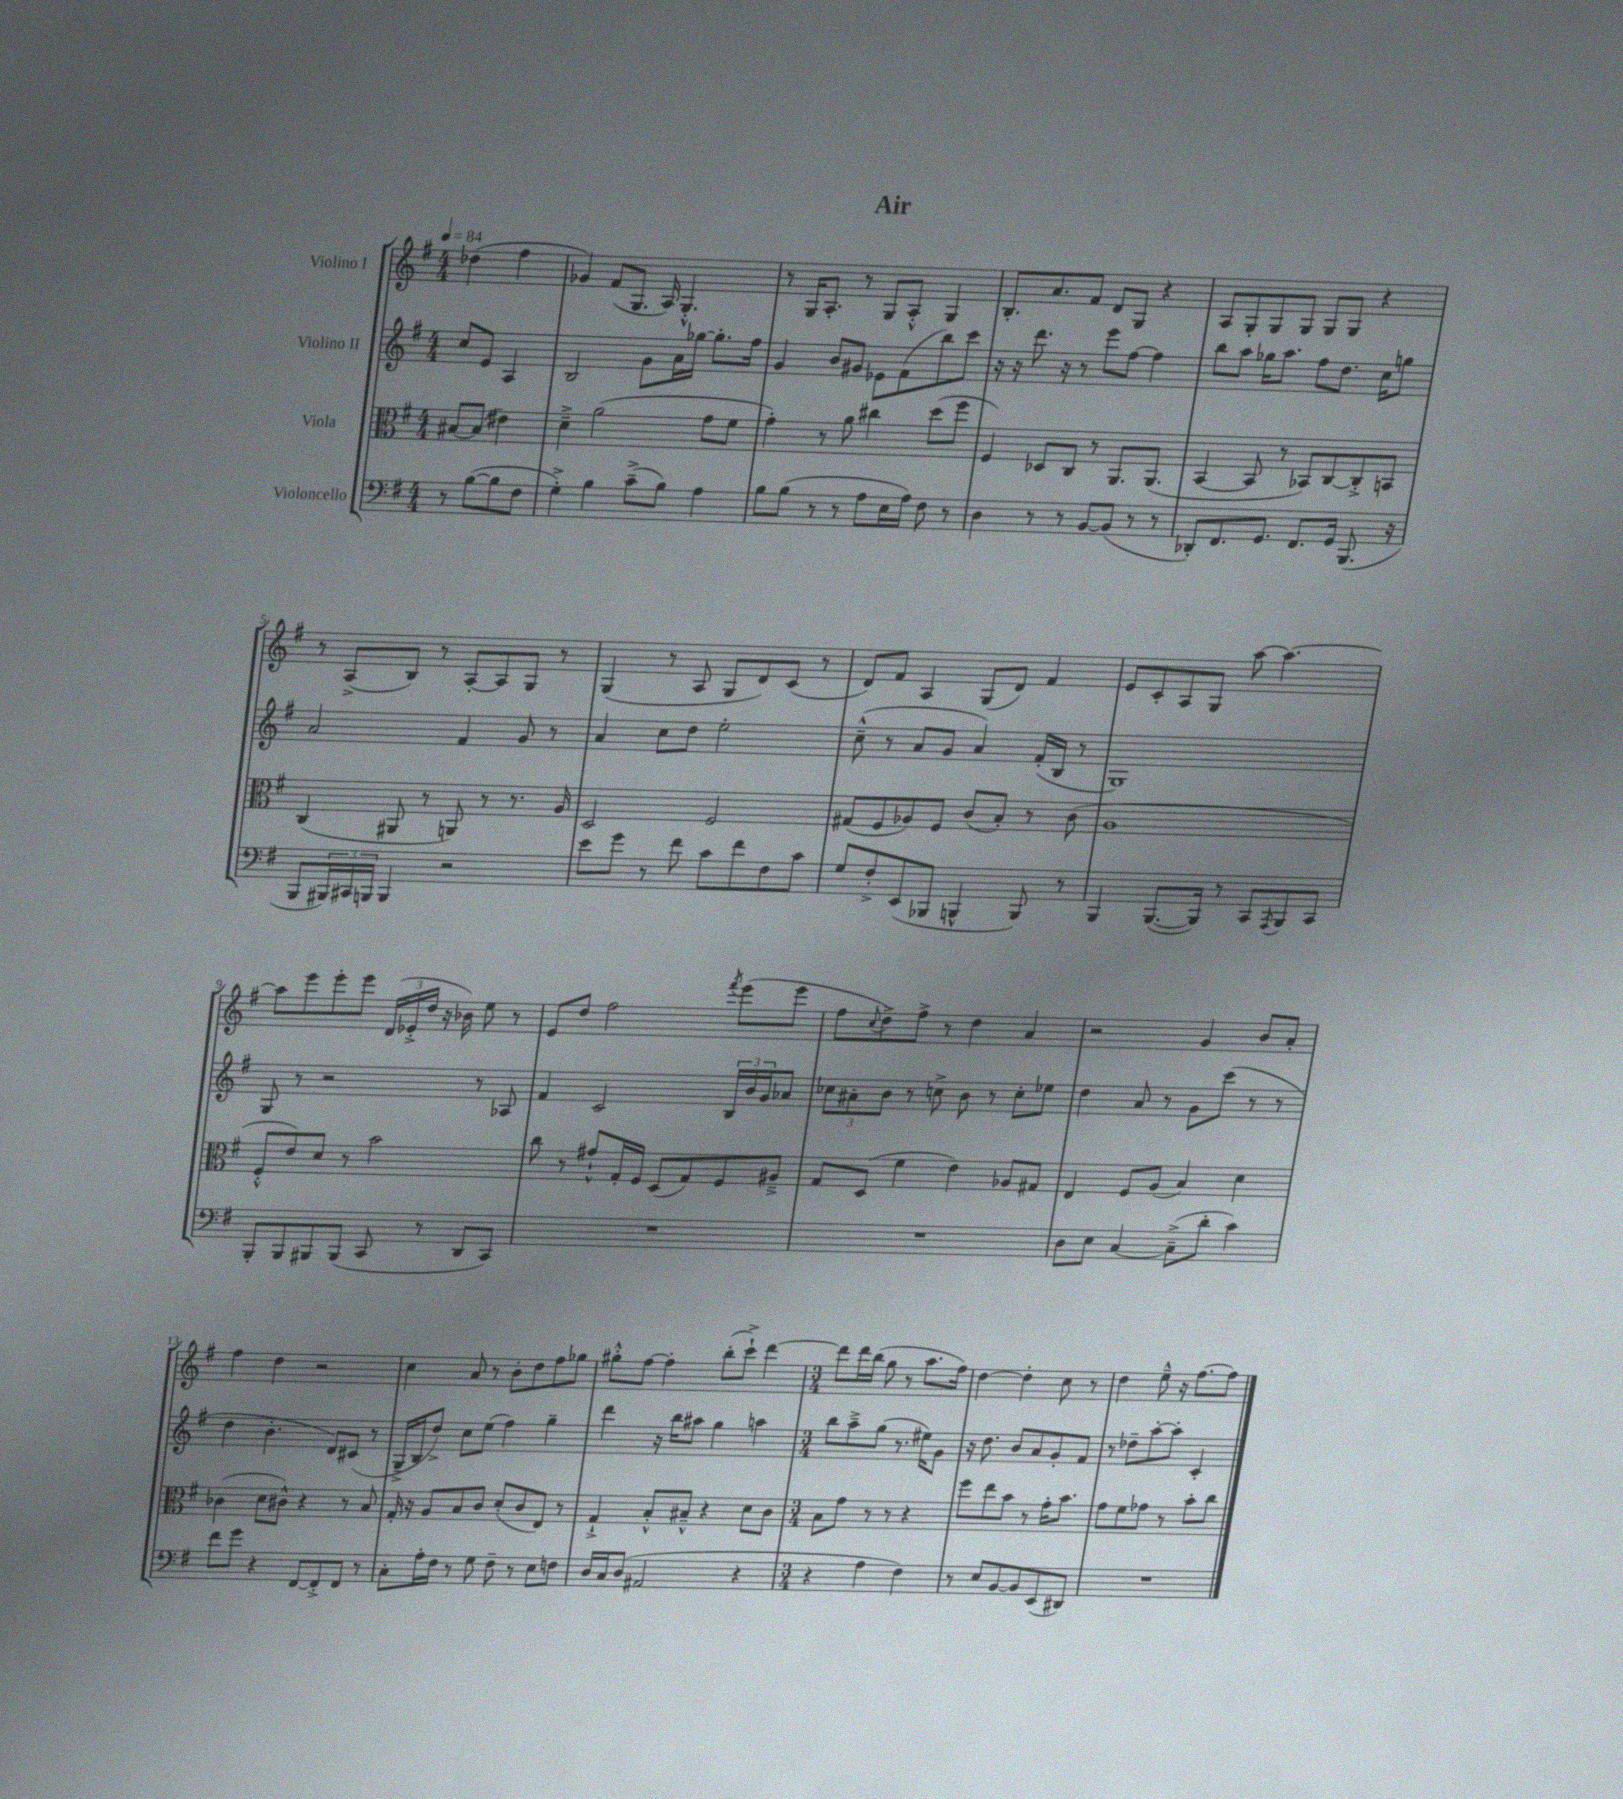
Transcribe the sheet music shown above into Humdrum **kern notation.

**kern	**kern	**kern	**kern
*staff4	*staff3	*staff2	*staff1
*clefF4	*clefC3	*clefG2	*clefG2
*k[f#]	*k[f#]	*k[f#]	*k[f#]
*M4/4	*M4/4	*M4/4	*M4/4
*MM84	*MM84	*MM84	*MM84
8r	[8B#	8cc	(4dd-
([8B	(8B#]	8e	.
8B]	4e#)	4A	4ff#
8F#	.	.	.
=	=	=	=
4G'^)	4d~^	2B	4g-)
4B	(2a	.	(8f#
.	.	.	8.G
(8c~^	.	8g	.
.	.	.	16A)
8B)	.	16a	4.G'^^
.	.	[16gg-	.
4A	8g	8.gg-']	.
.	8f#	.	.
.	.	16ff#	.
=	=	=	=
8B	4g')	4g	8r
(8B	.	.	16G
.	.	.	8.A'
8r	8r	8b	.
8r	8a	8g#	8r
8A	4cc#	8e-	8G
16E	.	(8f#	8A'^^
16A)	.	.	.
8F#	(8dd	8bb)	4G
8r	8ff#	8ccc	.
=	=	=	=
4D	4F#)	16r	8.B'
.	.	16r	.
.	.	8.ddd	.
.	.	.	8.a
8r	8D-	.	.
.	.	16r	.
8r	8C	8r	8f#
[8BB	8r	8eee	8d
(8BB]	8.AA	[8ff#	8G
8r	.	4ff#]	4r
.	(8.AA	.	.
8r	.	.	.
=	=	=	=
8DD-')	[4BB	8bb	8A
8.FF#	.	8aa	8G'
.	8BB]	16gg-	8G
8.GG	.	8.aa	.
.	8r	.	8G
8.FF#	8BB-)	8ff#	8G
.	[8C	8.dd	8G
16GG	.	.	.
(8.BBB	8C'^]	.	4r
.	.	16cc	.
.	8BB	8gg	.
16r	.	.	.
=	=	=	=
8BBB	(4C	2a	8r
24BBB#)	.	.	(8A^
24CC#	.	.	.
24BBB	.	.	.
4BBB	8AA#	.	8B)
.	8r	.	8r
2r	8AA)	4f#	[8A'
.	8r	.	8A]
.	8.r	8g	8G
.	.	8r	8r
.	16A	.	.
=	=	=	=
8e	2D	4a	(4G
8g	.	.	.
8r	.	8cc	8r
8f#	.	8dd	8A
8c	2F#	2ee'	8G
8f#	.	.	8d)
8F#	.	.	(8c
8c	.	.	8r
=	=	=	=
8G	(8G#	(8cc~^^	8d)
8F#'^	8F#	8r	8f#
(8EE	8A-)	8a	4A
8BBB-	8F#	8g	.
4BBB^^	(8c	4a)	(8G
.	8B')	.	8d)
8BBB)	8r	(16f#'	4f#
.	.	16B	.
8r	(8c	8r	.
=	=	=	=
4BBB	1A	1G)	8e
.	.	.	8c'
([8.BBB	.	.	8A
.	.	.	8G
16BBB])	.	.	.
8r	.	.	[8aa
8CC	.	.	4.aa_
8qAAA	.	.	.
8BBB	.	.	.
8CC	.	.	.
=	=	=	=
8BBB'	8F#'^^	8G	8aa]
8BBB	8e)	8r	8eee
8BBB#	8d	2r	8eee'
(8BBB#	8r	.	8eee
8CC	2b	.	(24d
.	.	.	24e-'^
.	.	.	24dd
8r	.	.	16r
.	.	.	16b-)
8DD	.	8r	8ee
8CC)	.	8A-	8r
=	=	=	=
1r	8cc	4f#	8e
.	8r	.	8dd
.	8g#`^^	2c	2ff#
.	16G'	.	.
.	16F#	.	.
.	(8D	.	.
.	8G)	.	.
.	.	.	8qfff#
.	8F#	24B	(8eee
.	.	24b	.
.	.	24g	.
.	8A#~^	8a-	8eee
=	=	=	=
1r	8G	12cc-	8ff#
.	.	12a#'	.
.	.	.	8qqcc
.	(8D	.	8dd^)
.	.	12b	.
.	4f#	8r	8ff#^
.	.	8cc^	8r
.	4e)	8b	4dd
.	.	8r	.
.	8A-	8cc'	4a
.	8G#	8ee-	.
=	=	=	=
8D	4E	4dd	2r
8E	.	.	.
[4C	8F#	8a	.
.	(8A	8r	.
(8C~^]	4B)	8g	4g
8d'	.	(8ccc	.
4c)	4d	8r	8b
.	.	8r	8a'
=	=	=	=
8f#	(4c-	4dd	4ff#
8g	.	.	.
4r	8d	4.b'	4dd
.	8c#^^)	.	.
[8FF#	4r	.	2r
8FF#'^]	.	8d)	.
8FF#	8r	(8c#	.
8r	8B	8r	.
=	=	=	=
8C'	16G'	16G~^	4cc
.	16r	16B	.
16A'	8A	8dd^)	.
16F#	.	.	.
8r	8B	8cc	8a
8G	8c	(8ee	8r
8F#~	(8d'	4ff#)	8b'
8r	8c	.	8dd
8E	8E)	4gg~	8ff#
8F	8r	.	8gg-
=	=	=	=
16D	4G`^	4ddd	8gg#'^^
16C	.	.	.
(8D	.	.	[8ff#
2AA#	8B'^^	16r	4ff#']
.	.	16bb	.
.	8B#~^^	8aa#	.
.	4r	4gg	(8bb'
.	.	.	8ccc`^)
4r	8d	4aa	[4ddd
.	8c	.	.
=	=	=	=
*M3/4	*M3/4	*M3/4	*M3/4
4r	8B	8bb	8ddd]
.	8g	8aa~^	16ddd
.	.	.	(16bb
4A	8r	(8gg	8gg
.	8r	8.r	8r
4F#)	4r	.	8.aa
.	.	16ee#)	.
.	.	8g	.
.	.	.	16ff#)
=	=	=	=
8r	8ff#	16r	[4dd
.	.	8.dd	.
8E	8ee	.	.
[8BB	8b	8b	4dd']
8BB]	8r	8a	.
(8EE	16g'	8g'	8cc
.	8.b	.	.
8DD#)	.	8f#	8r
=	=	=	=
2.r	8g	8r	4dd
.	8f#	8dd-~	.
.	8g-	[8aa'	8ee~^^
.	8r	8aa']	16r
.	.	.	[8.ff#
.	8b'	4c'	.
.	8cc	.	8ff#]
==	==	==	==
*-	*-	*-	*-
